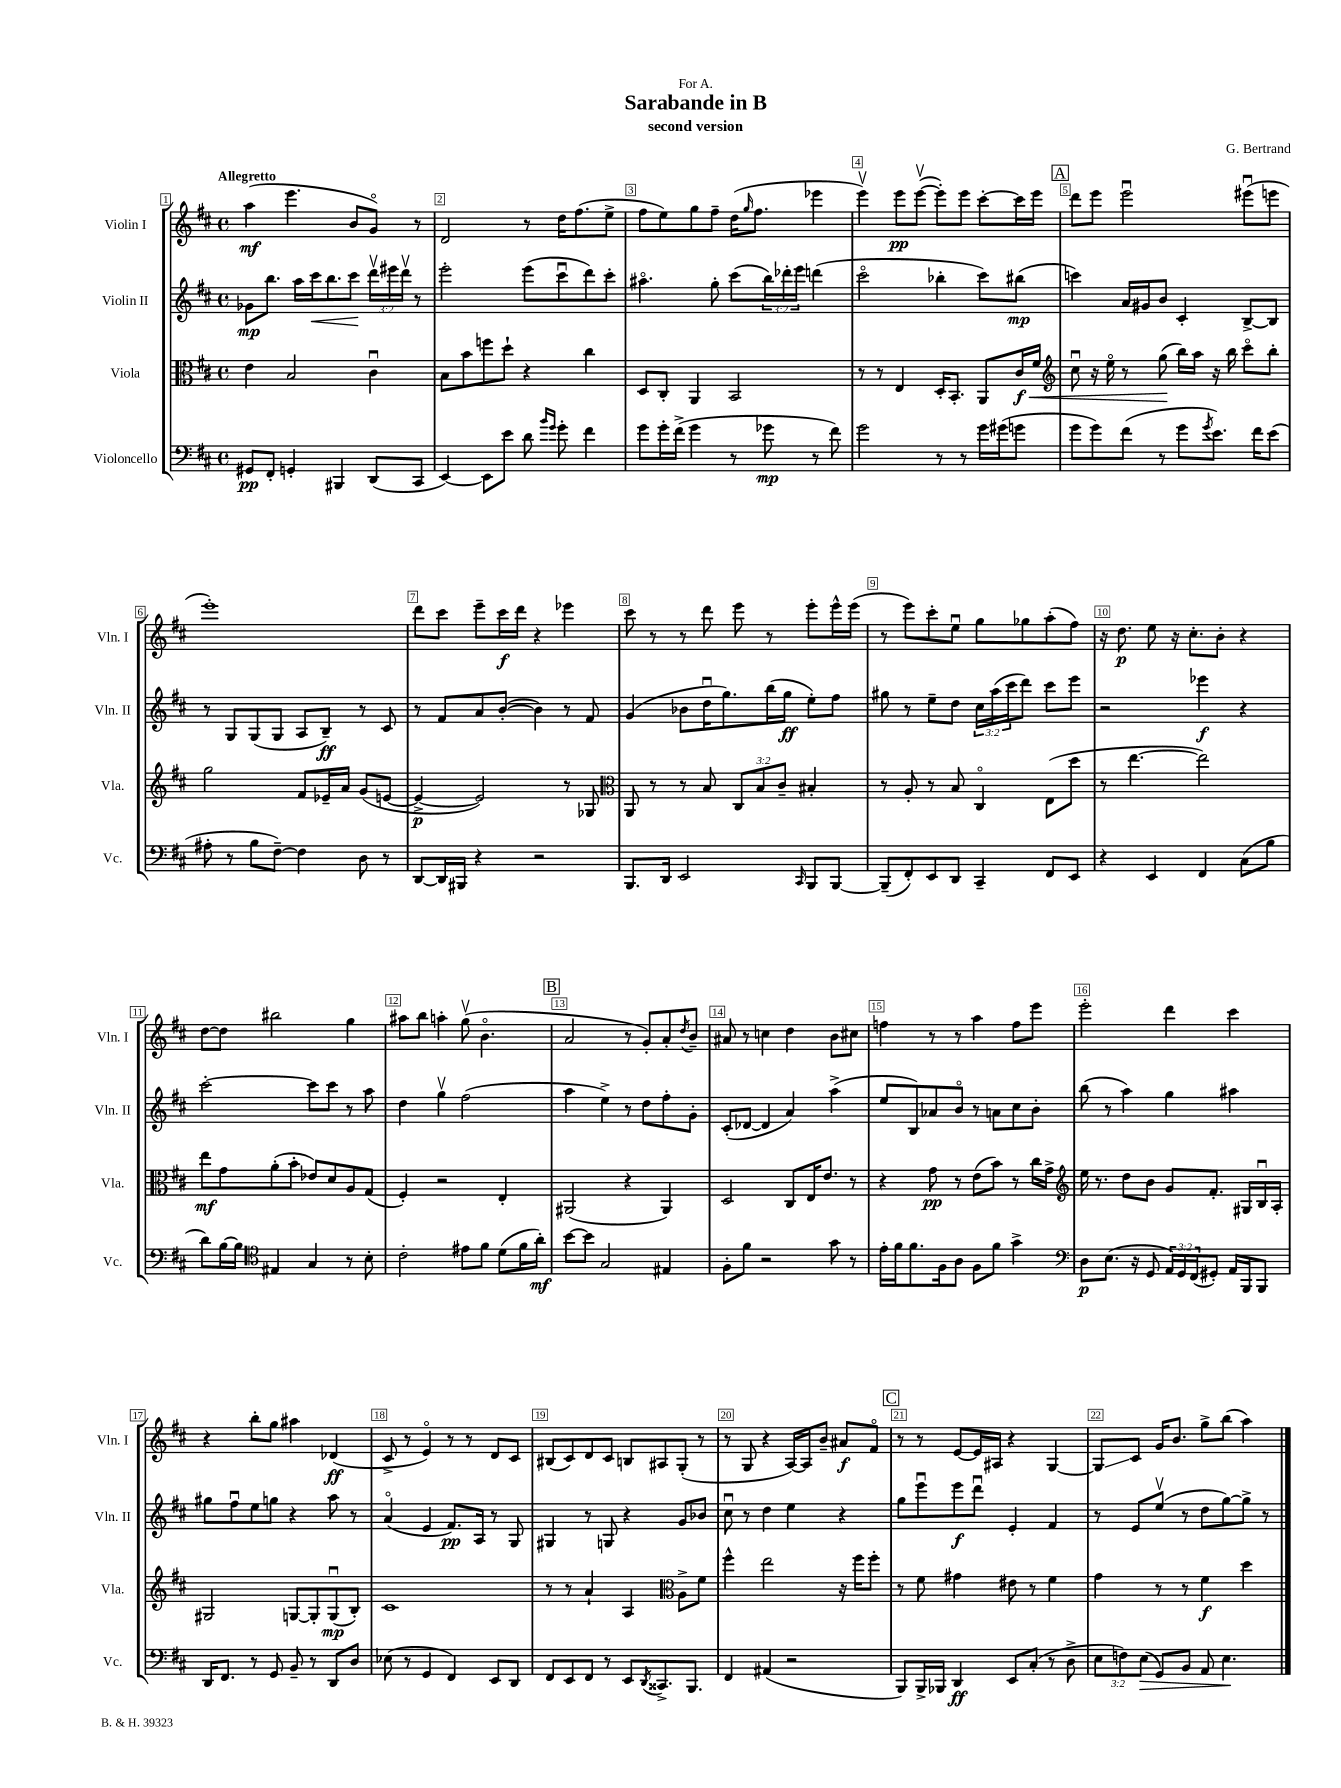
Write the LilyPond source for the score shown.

\header { title = "Sarabande in B" composer = "G. Bertrand" subtitle = "second version" dedication = "For A." }
<<
\new StaffGroup <<
\new Staff = "s0" \with { instrumentName = "Violin I" shortInstrumentName = "Vln. I" } {
    \clef treble \key d \major \defaultTimeSignature \time 4/4 \tempo "Allegretto"
    a''4\mf( e'''4. b'8 g'8\flageolet) r8 |
    d'2 r8 d''16 fis''8.( e''8-> |
    fis''8 e''8) g''8 fis''8-- d''16( \grace { g''16 } fis''8. ees'''4 |
    e'''4\upbow) e'''8\pp e'''8~\upbow( e'''8-.) e'''8 cis'''8~-. cis'''16 e'''16 |
    \mark \markup { \box "A" } d'''8 e'''8 e'''2\downbow eis'''8\downbow( e'''8 |
    e'''1-.) |
    d'''8 cis'''8 e'''8-- cis'''16\f d'''16 r4 ees'''4 |
    cis'''8 r8 r8 d'''8 e'''8 r8 e'''8-. e'''16-^ e'''16( |
    r8 e'''8) cis'''8-. e''8\downbow g''8 ges''8 a''8-.( fis''8) |
    r16 d''8.\p e''8 r16 cis''8.-. b'8-. r4 |
    d''8~ d''8 bis''2 g''4 |
    ais''8 b''8 a''4-. g''8\upbow( b'4.\flageolet |
    \mark \markup { \box "B" } a'2 r8 g'8-.) a'8-. \acciaccatura { d''8 } b'8-- |
    ais'8 r8 c''4 d''4 b'8 cis''8 |
    f''4 r8 r8 a''4 f''8 e'''8 |
    e'''2-. d'''4 cis'''4 |
    r4 b''8-. g''8 ais''4 des'4\ff( |
    cis'8-> r8 e'4\flageolet) r8 r8 d'8 cis'8 |
    bis8( cis'8) d'8 cis'8 b8 ais8 g8-.( r8 |
    r8 g8 r4 a16~) a16 b'8-- ais'8\f fis'8\flageolet |
    \mark \markup { \box "C" } r8 r8 e'8~ e'16 ais16 r4 g4~ |
    g8\glissando cis'8 g'16 b'8. g''8-> b''8( a''4) \bar "|." |
}
\new Staff = "s1" \with { instrumentName = "Violin II" shortInstrumentName = "Vln. II" } {
    \clef treble \key d \major \defaultTimeSignature \time 4/4 \override Staff.TupletNumber.text = #tuplet-number::calc-fraction-text
    ges'8\mp b''8. a''16 cis'''16\< b''8. cis'''8\! \tuplet 3/2 { d'''16\upbow eis'''16 d'''16\upbow } r8 |
    e'''2-. e'''8( cis'''8\downbow d'''8) cis'''8-. |
    ais''4.\flageolet g''8-. cis'''8( \tuplet 3/2 { b''16) des'''16-. e'''16 } d'''4( |
    cis'''2\flageolet bes''4-. cis'''8) bis''8\mp( |
    \mark \markup { \box "A" } c'''4) a'16 gis'16 b'8 cis'4-. b8~-> b8 |
    r8 g8 g8( g8 a8 b8--\ff) r8 cis'8 |
    r8 fis'8 a'8 b'8~-.( b'4) r8 fis'8 |
    g'4( bes'8 d''16\downbow g''8.) b''16( g''16\ff e''8-.) fis''8 |
    gis''8 r8 e''8-- d''8 \tuplet 3/2 { cis''16 a''16( cis'''16 } d'''8) cis'''8 e'''8 |
    r2 ees'''4\f r4 |
    cis'''2~-. cis'''8 cis'''8 r8 a''8 |
    d''4 g''4\upbow fis''2( |
    \mark \markup { \box "B" } a''4 e''4->) r8 d''8 fis''8-. g'8-. |
    cis'8-.( des'8~ des'4 a'4) a''4->( |
    e''8 b8) aes'8 b'8\flageolet r8 a'8 cis''8 b'8-. |
    b''8( r8 a''4) g''4 ais''4 |
    gis''8 fis''8\downbow e''8 g''8 r4 a''8 r8 |
    a'4\flageolet( e'4 fis'8.\pp) a16 r8 g8 |
    gis4 r8 g8 r4 g'8 bes'8 |
    cis''8\downbow r8 d''4 e''4 r4 |
    \mark \markup { \box "C" } g''8 e'''8\downbow e'''8\f d'''8\downbow e'4-. fis'4 |
    r8 e'8 e''8\upbow( r8 d''8 g''8~) g''8-> r8 \bar "|." |
}
\new Staff = "s2" \with { instrumentName = "Viola" shortInstrumentName = "Vla." } {
    \clef alto \key d \major \defaultTimeSignature \time 4/4 \override Staff.TupletNumber.text = #tuplet-number::calc-fraction-text
    e'4 b2 cis'4\downbow |
    b8 b'8 f''8 d''8-! r4 cis''4 |
    d8 cis8-. a,4 b,2 |
    r8 r8 e4 d16-. b,8.-. a,8 cis'16\f\< fis'16 |
    \mark \markup { \box "A" } \clef treble cis''8\downbow r16 e''16\flageolet r8 g''8\!( b''16) a''16 r16 b''16 cis'''8\flageolet b''8-. |
    g''2 fis'8 ees'16-- a'16 g'8( e'8~ |
    e'4~->\p e'2) r8 ges8 |
    \clef alto a,8 r8 r8 b8 \tuplet 3/2 { cis8 b8 cis'8-- } bis4-. |
    r8 a8-. r8 b8 cis4\flageolet e8( d''8 |
    r8 e''4.~ e''2) |
    e''8\mf g'8 a'8-.( b'8-. ees'8) d'8 a8 g8( |
    fis4-.) r2 e4-. |
    \mark \markup { \box "B" } ais,2( r4 ais,4) |
    d2 cis8 e16 e'8. r8 |
    r4 g'8\pp r8 e'8( b'8) r8 cis''16 g'16-> |
    \clef treble e''16 r8. d''8 b'8 g'8 fis'8.-. gis16 b16\downbow a16-. |
    gis2 g8~ g8-. g8\downbow\mp( b8-.) |
    cis'1 |
    r8 r8 a'4-! a4 \clef alto a8-> fis'8 |
    fis''4-^ e''2 r16 fis''16 fis''8-. |
    \mark \markup { \box "C" } r8 fis'8 gis'4 eis'8 r8 fis'4 |
    g'4 r8 r8 fis'4\f d''4 \bar "|." |
}
\new Staff = "s3" \with { instrumentName = "Violoncello" shortInstrumentName = "Vc." } {
    \clef bass \key d \major \defaultTimeSignature \time 4/4 \override Staff.TupletNumber.text = #tuplet-number::calc-fraction-text
    gis,8\pp fis,8-. g,4-. bis,,4 d,8( cis,8 |
    e,4~) e,8 e'8 d'8 \grace { b'16 g'16 } g'8-. fis'4 |
    g'8 g'16-. fis'16->( g'4 r8 ges'8\mp r8 fis'8) |
    g'2 r8 r8 g'16 gis'16( g'8 |
    \mark \markup { \box "A" } g'8 g'8) fis'8( r8 g'8 \acciaccatura { g'8 } e'8.) fis'16 e'8( |
    ais8-. r8 b8 fis8~--) fis4 d8 r8 |
    d,8~ d,16 bis,,16 r4 r2 |
    b,,8. d,16 e,2 \grace { cis,16 } b,,8 b,,8~ |
    b,,8--( fis,8-.) e,8 d,8 cis,4-- fis,8 e,8 |
    r4 e,4 fis,4 cis8( b8 |
    d'8) b16~ b16 \clef tenor eis4 g4 r8 b8-. |
    cis'2-. eis'8 fis'8 d'8( fis'16 a'16-.\mf) |
    \mark \markup { \box "B" } b'8~ b'8 g2 eis4 |
    fis8-. fis'8 r2 g'8 r8 |
    e'16-. fis'16 fis'8. fis16 a8 fis8 fis'8 g'4-> |
    \clef bass d8\p e8.( r16 g,8 \tuplet 3/2 { a,16) g,16 fis,16( } gis,8-.) a,16 b,,16 b,,8 |
    d,16 fis,8. r8 g,8 b,8-- r8 d,8 d8 |
    ees8( r8 g,4 fis,4) e,8 d,8 |
    fis,8 e,8 fis,8 r8 e,8 \acciaccatura { d,8 } cisis,8.-> b,,8. |
    fis,4 ais,4( r2 |
    \mark \markup { \box "C" } b,,8) b,,16-> bes,,16 d,4\ff e,8 cis8-.( r8 d8-> |
    \tuplet 3/2 { e8 f8) e8\>( } g,8) b,8 a,8 e4.\! \bar "|." |
}
>>
>>
\layout { \context { \Score \override BarNumber.break-visibility = ##(#f #t #t) barNumberVisibility = #all-bar-numbers-visible \override BarNumber.stencil = #(make-stencil-boxer 0.1 0.3 ly:text-interface::print) } }
